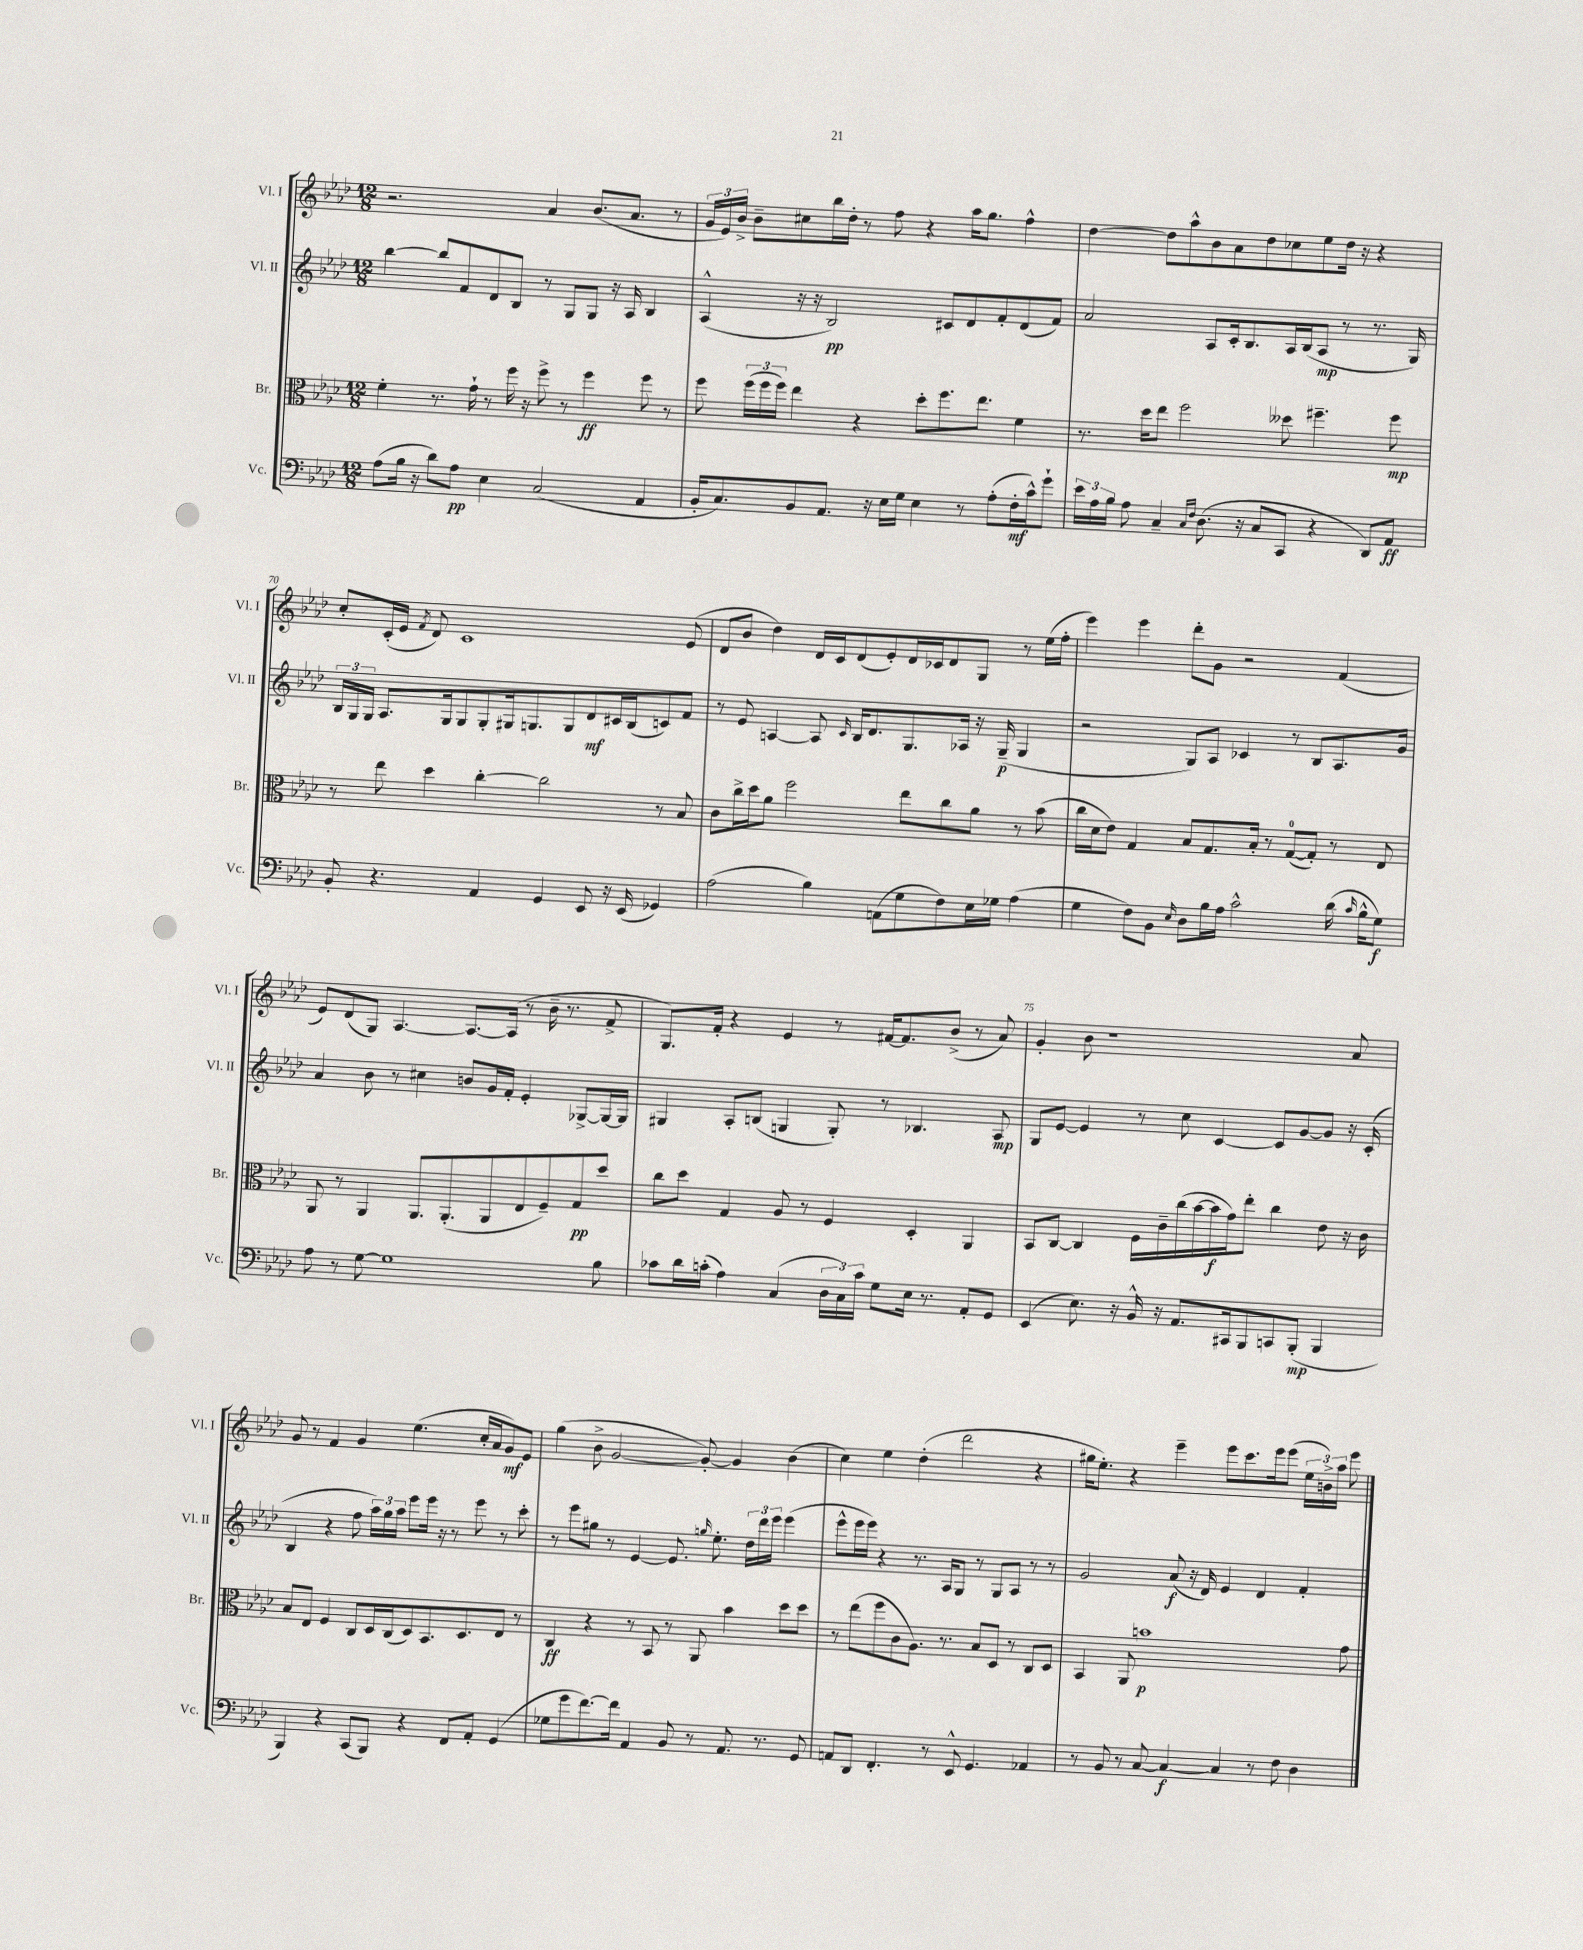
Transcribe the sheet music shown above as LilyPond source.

<<
\new StaffGroup <<
\new Staff = "s0" \with { instrumentName = "Vl. I" shortInstrumentName = "Vl. I" } {
    \clef treble \key aes \major \numericTimeSignature \time 12/8
    \autoBeamOff r2. aes'4 bes'8.[( aes'8.] r8 |
    \tuplet 3/2 { g'16[ ees'16) bes'16]-> } bes'8[-- cis''8 bes''16 des''16]-. r8 f''8 r4 aes''16[ g''8.] f''4-^ |
    des''4~ des''8[ aes''8-^ bes'8 aes'8 des''8 ces''8 ees''8 des''16] r16 r4 |
    c''8[-. c'16-.( ees'16] \acciaccatura { f'8 } des'8) c'1 ees'8( |
    des'8[ bes'8] des''4) des'16[ c'16 des'8( ees'8-.) des'16 ces'16 des'8 g8] r8 ees''16[( f''16]-. |
    ees'''4) ees'''4 des'''8[-. g'8] r2 f'4( |
    ees'8[) des'8( g8]) aes4.~ aes8.[~ aes16]( r8 bes'16-- r8. f'8-> |
    g8.[) f'16]-. r4 ees'4 r8 fis'16[~ fis'8. bes'8]->( r8 aes'8) |
    g'4-. bes'8 r1 aes'8 |
    g'8 r8 f'4 g'4 ees''4.( c''16[-. aes'16 g'8\mf) ees'8] |
    g''4( bes'8-> g'2~ g'8~-.) g'4 bes'4( |
    c''4) ees''4 des''4-.( des'''2 r4 |
    gis''16[ ees''8.]-.) r4 ees'''4-- ees'''8[ c'''8. ees'''16 ees'''8]( \tuplet 3/2 { ees''16[ b'16->) aes''16] } ees'''8 \bar "|." |
}
\new Staff = "s1" \with { instrumentName = "Vl. II" shortInstrumentName = "Vl. II" } {
    \clef treble \key aes \major \numericTimeSignature \time 12/8
    \autoBeamOff bes''4~ bes''8[ f'8 des'8 bes8] r8 g8[ g8] r16 aes16 bes4 |
    aes4-^( r16 r16 bes2\pp) cis'8[ des'8 f'8-. des'8( f'8]) |
    aes'2 aes8[ c'16-. bes8. aes16 bes16( aes8]\mp r8 r8. g16) |
    \tuplet 3/2 { bes16[ g16 g16] } aes8.[ g16 g8 g8-. gis16 g8. g8 des'8\mf cis'16 bes16( c'8) f'8] |
    r8 ees'8 a4~ a8 \grace { c'16 } bes16[ des'8. g8. aes16] r16 g16--\p( g4 |
    r2 g8[) aes8] ces'4 r8 bes8[ aes8. g'16] |
    aes'4 bes'8 r8 cis''4 b'8[ g'16 f'16]-. ees'4-. ges8[~-> ges16~ ges16] |
    gis4 aes8[-. b8]( g4 g8-.) r8 bes4. aes8\mp |
    g8[ ees'8]~ ees'4 r8 c''8 c'4~ c'8[ g'8~ g'8] r16 c'16-.( |
    bes4 r4 f''8 \tuplet 3/2 { aes''16[) g''16 aes''16] } ees'''8[ ees'''16] r16 r8 ees'''8 r8 c'''8-. |
    r8 ees'''8[ gis''8] r8 ees'4~ ees'8. \grace { g''16 } ees''8.-. \tuplet 3/2 { des''16[ des'''16 ees'''16] } ees'''4( |
    ees'''8[-^ ees'''16 ees'''16]) r4 r8. aes16[ g8] r8 g8[ aes8] r8 r8 |
    g'2 aes'8\f( r16 des'16) ees'4 des'4 f'4-. \bar "|." |
}
\new Staff = "s2" \with { instrumentName = "Br." shortInstrumentName = "Br." } {
    \clef alto \key aes \major \numericTimeSignature \time 12/8
    \autoBeamOff f'4-. r8. g'16-! r8 f''16 r16 f''8-> r8 f''4\ff f''8 r8 |
    f''8 \tuplet 3/2 { f''16[( f''16 f''16]) } ees''4 r4 des''8[-. f''8. ees''8.] f'4 |
    r8. des''16[ ees''8] f''2 deses''8 fis''4.-- fis''8\mp |
    r8 ees''8 des''4 c''4~-. c''2 r8 bes8 |
    c'8[ c''16-> des''16 aes'8] f''2 ees''8[ c''8 aes'8] r8 bes'8( |
    c''16[ des'16 ees'8]) g4 bes8[ g8. bes16]-. r8 g8[-0~( g8]-.) r8 ees8 |
    aes,8 r8 aes,4 aes,8.[ aes,8.-.( aes,8 ees8 f8--) g8\pp des''8] |
    c''8[ des''8] g4 aes8 r8 f4 des4-. aes,4 |
    bes,8[ c8]~ c4 f16[ c'16-- c''16( bes'16~ bes'16\f g'16) ees''8]-. c''4 ees'8 r16 c'16 |
    bes8[ ees8] f4 c8[ des16 c16( des8) bes,8. des8. ees8] r8 |
    c4\ff r4 r8 bes,8 r8 aes,8 bes'4 des''8[ des''8] |
    r8 ees''8[( f''8 c'8 aes8.]) r8. bes8[ des8] r8 c8[ des8] |
    bes,4 aes,8 b'1\p g'8 \bar "|." |
}
\new Staff = "s3" \with { instrumentName = "Vc." shortInstrumentName = "Vc." } {
    \clef bass \key aes \major \numericTimeSignature \time 12/8
    \autoBeamOff aes8[( bes16] r16 des'8[) aes8]\pp ees4 c2( aes,4 |
    bes,16[-. c8.) bes,8 aes,8.] r16 ees16[ g16] ees4 r8 aes8[-.( f16-.\mf c'16-^) g'8]-! |
    \tuplet 3/2 { ees'16[ aes16 bes16] } aes8 c4-- \grace { c16[ f16] } des8.( r16 c8[ c,8] r4 des,8[) aes,8]\ff |
    bes,8-. r4. aes,4 g,4 ees,8 r16 ees,16( ges,4) |
    aes2( bes4) a,8[( g8 f8) ees16 ges16] aes4( |
    g4 f8[) bes,8] \grace { ees16 } des8[ bes16 aes16] c'2-^ des'16( \grace { c'16 } bes16[-^ g8]\f) |
    aes8 r8 g8~ g1 bes8 |
    ces'8[ des'16 c'16]-.( aes4) c4( \tuplet 3/2 { des16[ c16) c'16] } g8[ ees16] r8. aes,8[-. g,8] |
    ees,4( ees8.) r16 bes,16-^ r16 aes,8.[ cis,16 bes,,8 c,8 bes,,8]-.\mp( bes,,4 |
    bes,,4) r4 c,8[( bes,,8]) r4 f,8[ aes,8]-. g,4( |
    ges8[ g'8 f'8.~) f'16] aes,4 bes,8 r8 aes,8. r8. g,8 |
    a,8[ des,8] f,4.-. r8 ees,8-^ g,4. aes,4 |
    r8 bes,8 r8 c8~ c4~\f c4 r8 f8 des4 \bar "|." |
}
>>
>>
\layout { \context { \Score currentBarNumber = #67 \override BarNumber.break-visibility = ##(#f #t #t) barNumberVisibility = #(every-nth-bar-number-visible 5) } }
